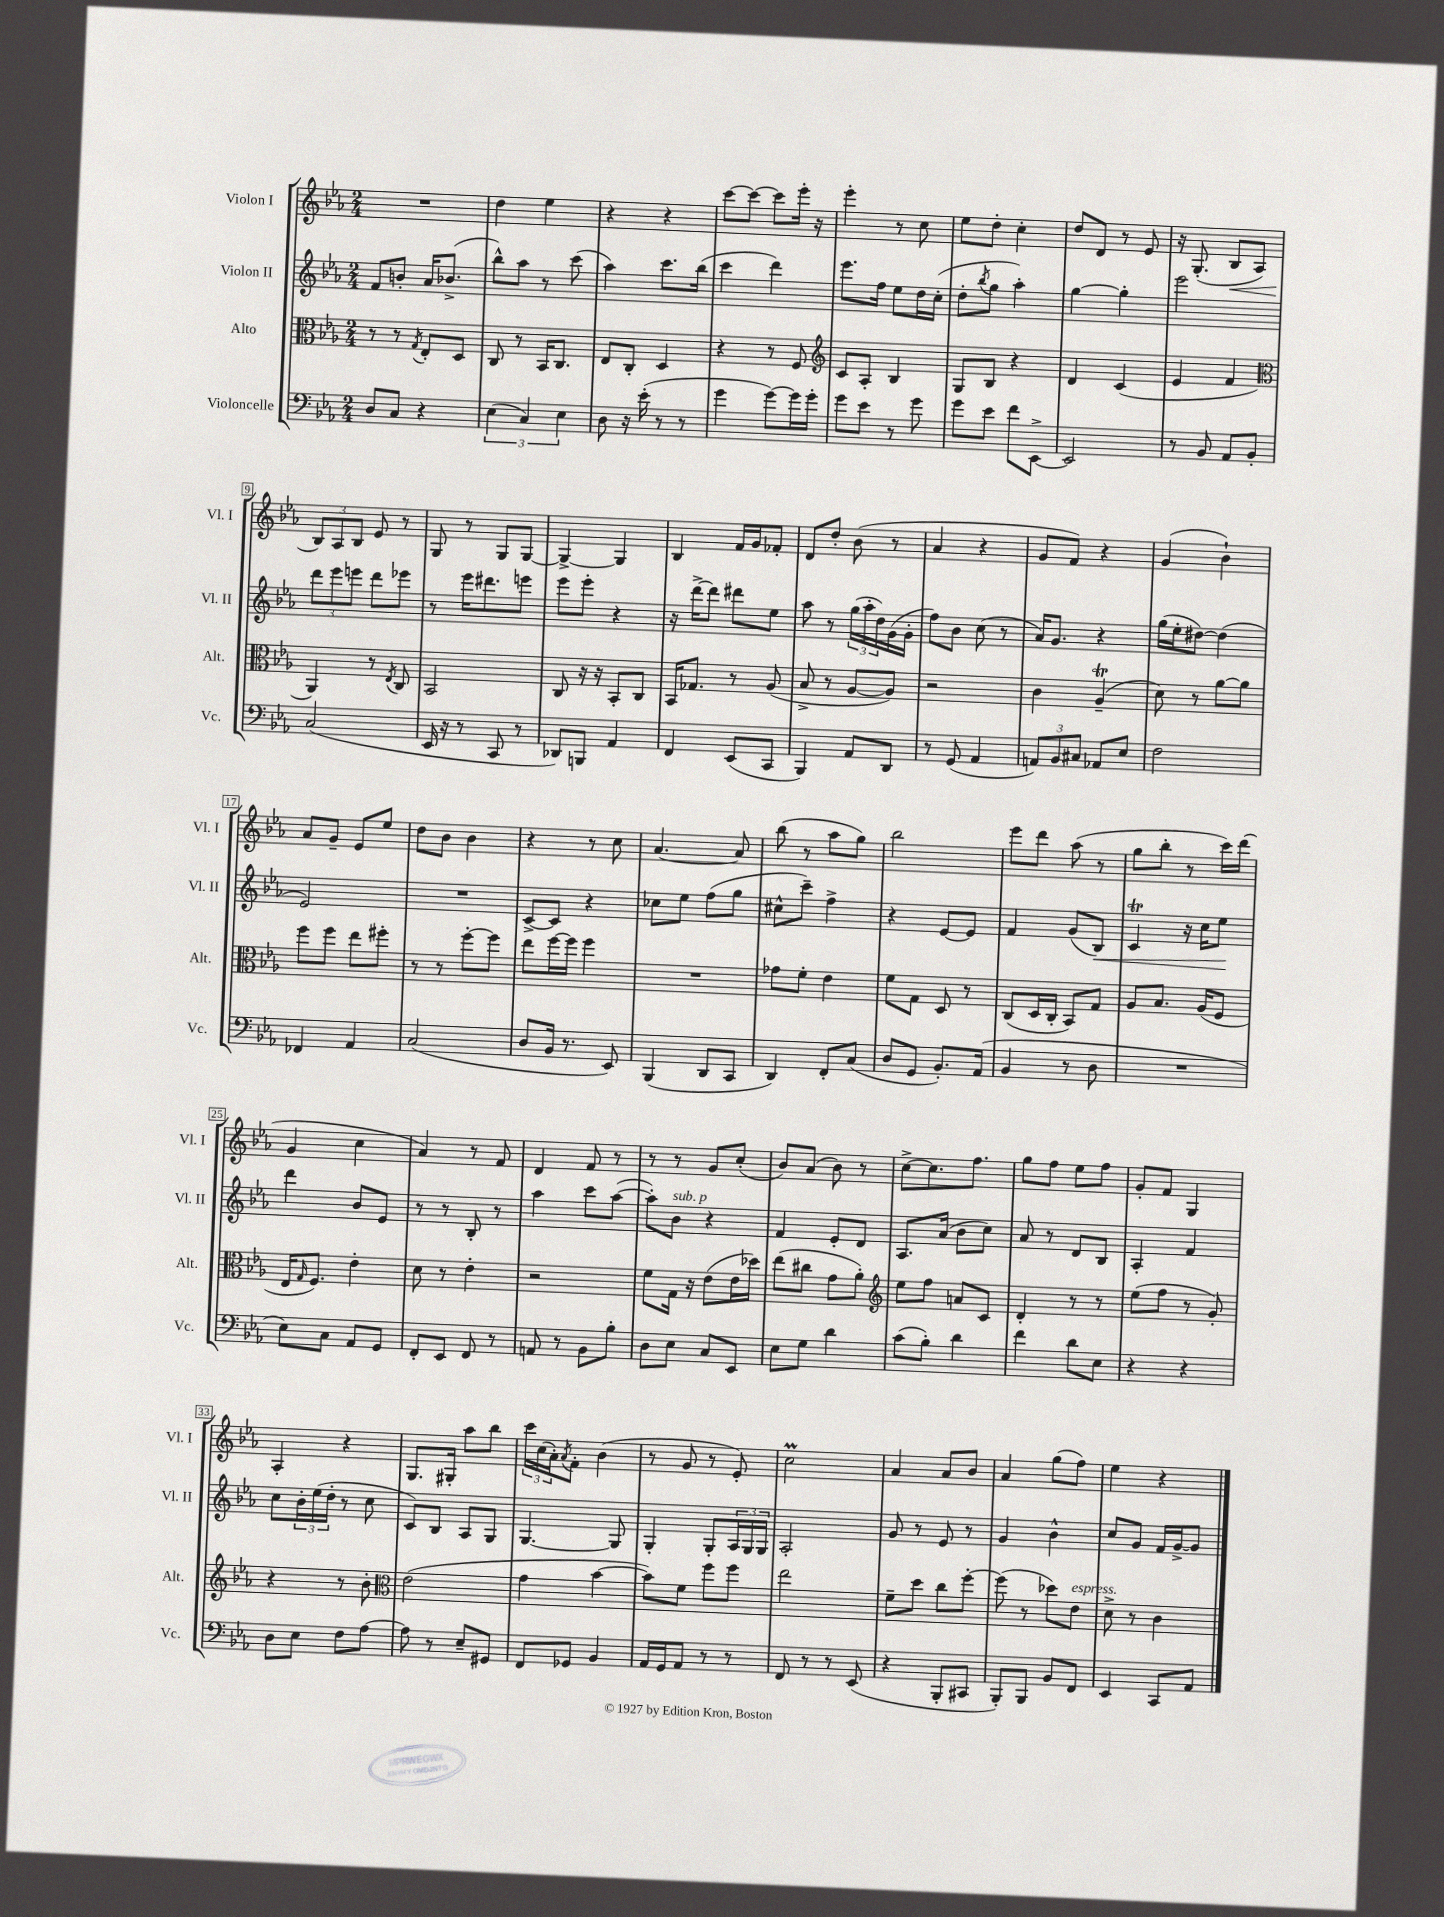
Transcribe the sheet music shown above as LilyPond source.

<<
\new StaffGroup <<
\new Staff = "s0" \with { instrumentName = "Violon I" shortInstrumentName = "Vl. I" } {
    \clef treble \key ees \major \numericTimeSignature \time 2/4
    R2 |
    d''4 ees''4 |
    r4 r4 |
    c'''8~ c'''8~ c'''8 ees'''16-. r16 |
    ees'''4-. r8 c''8 |
    ees''8 d''8-. c''4-. |
    d''8 d'8 r8 ees'8 |
    r16 g8.-.( bes8\< aes8 |
    \tuplet 3/2 { bes8\!) aes8 bes8 } ees'8 r8 |
    g8 r8 g8 g8~ |
    g4~-> g4 |
    bes4 f'16 g'16 fes'8-. |
    d'8 d''8-. bes'8( r8 |
    aes'4 r4 |
    g'8 f'8) r4 |
    g'4( bes'4-!) |
    aes'8 g'8-- ees'8 ees''8 |
    d''8 bes'8 bes'4 |
    r4 r8 c''8 |
    aes'4.~ aes'8 |
    bes''8( r8 aes''8 g''8) |
    bes''2 |
    ees'''8 d'''8 aes''8( r8 |
    g''8 bes''8-. r8 c'''16) d'''16( |
    g'4 c''4 |
    aes'4) r8 f'8 |
    d'4 f'8 r8 |
    r8 r8 g'8 c''8-.( |
    bes'8) aes'8( bes'8) r8 |
    c''8~-> c''8. f''8. |
    g''8 f''8 ees''8 f''8 |
    g'8-. f'8 g4 |
    aes4-. r4 |
    g8. gis16-. aes''8 bes''8 |
    \tuplet 3/2 { c'''16 c''16( aes'16-.) } \acciaccatura { aes'8 } f'8-. bes'4( |
    r8 g'8 r8 ees'8-.) |
    c''2\prall |
    aes'4 aes'8 bes'8 |
    aes'4 g''8( f''8) |
    ees''4 r4 \bar "|." |
}
\new Staff = "s1" \with { instrumentName = "Violon II" shortInstrumentName = "Vl. II" } {
    \clef treble \key ees \major \numericTimeSignature \time 2/4
    f'8 b'8-. aes'16 bes'8.->( |
    bes''8-^) aes''8 r8 c'''8( |
    aes''4) c'''8. bes''16( |
    c'''4 d'''4) |
    ees'''8. f''16 ees''8 d''16 c''16-.( |
    d''8-. \acciaccatura { bes''8 } g''8 aes''4-.) |
    g''4~ g''4-. |
    ees'''2 |
    \tuplet 3/2 { d'''8 ees'''8 e'''8 } d'''8 ees'''8 |
    r8 ees'''16 dis'''8. e'''8 |
    ees'''8 ees'''8-. r4 |
    r16 d'''16~-> d'''8 dis'''8 ees''8 |
    aes''8 r8 \tuplet 3/2 { g''16( aes''16-. d''16) } g'16( g'16-. |
    f''8) bes'8 c''8( r8 |
    aes'16) g'8. r4 |
    g''16( ees''16-. dis''8~) dis''4( |
    ees'2) |
    R2 |
    c'8~-> c'8 r4 |
    ces''8 ees''8 f''8( g''8 |
    cis''8-^ c'''8--) f''4-> |
    r4 ees'8~ ees'8 |
    f'4 g'8( bes8\<) |
    c'4\trill r16 c''16 ees''8\! |
    d'''4 bes'8 ees'8 |
    r8 r8 bes8-. r8 |
    aes''4 c'''8 aes''8~( |
    aes''8-.) bes'8^\markup { \italic "sub. p" } r4 |
    f'4 ees'8-. d'8 |
    aes8. aes'16( bes'8 c''8) |
    aes'8 r8 d'8 bes8 |
    aes4-. f'4 |
    c''8 \tuplet 3/2 { bes'16-. ees''16( d''16-. } r8 c''8 |
    c'8) bes8 aes8 g8 |
    g4.~ g8 |
    g4-. g8-. \tuplet 3/2 { aes16 g16 g16 } |
    aes2-. |
    g'8 r8 ees'8 r8 |
    g'4 bes'4-^ |
    c''8 g'8 f'16 g'16~-> g'8 \bar "|." |
}
\new Staff = "s2" \with { instrumentName = "Alto" shortInstrumentName = "Alt." } {
    \clef alto \key ees \major \numericTimeSignature \time 2/4
    r8 r8 \acciaccatura { g8 } ees8-. d8 |
    c8 r8 bes,16 c8. |
    ees8 c8-. d4 |
    r4 r8 f8 |
    \clef treble c'8 aes8-. bes4 |
    g8 bes8 r4 |
    d'4 c'4( |
    ees'4 f'4 |
    \clef alto aes,4) r8 \acciaccatura { ees8 } c8 |
    bes,2 |
    c8 r16 r16 bes,8-. c8 |
    bes,16 ges8. r8 aes8( |
    bes8-> r8 aes8~ aes8) |
    r2 |
    c'4 aes4--\trill( |
    d'8) r8 aes'8~ aes'8 |
    f''8 f''8 ees''8 fis''8-. |
    r8 r8 f''8~-. f''8 |
    ees''8 f''16~ f''16 f''4 |
    R2 |
    ges'8 f'8-. ees'4 |
    f'8 g8 d8 r8 |
    c8( d16 c16-. bes,8) g8 |
    aes8 bes8. aes16( f8 |
    ees16 \grace { g16 } f8.) ees'4-. |
    d'8 r8 ees'4-. |
    r2 |
    f'8 g16 r16 ees'8( ees'16 des''16) |
    ees''8( cis''8 g'8 aes'8-.) |
    \clef treble ees''8 f''8 a'8 c'8 |
    d'4-. r8 r8 |
    ees''8( f''8 r8 g'8-.) |
    r4 r8 bes'8-. |
    \clef alto ees'2( |
    g'4 bes'4~ |
    bes'8) f'8 f''8 f''8 |
    ees''2 |
    f'8-- d''8 c''8 f''8~-. |
    f''8( r8 des''8) ees'8^\markup { \italic "espress." } |
    d'8-> r8 c'4 \bar "|." |
}
\new Staff = "s3" \with { instrumentName = "Violoncelle" shortInstrumentName = "Vc." } {
    \clef bass \key ees \major \numericTimeSignature \time 2/4
    d8 c8 r4 |
    \tuplet 3/2 { ees4( c4) ees4 } |
    d8 r16 ees'16-.( r8 r8 |
    g'4 g'8~) g'16 g'16-. |
    g'8 ees'8 r8 g'8 |
    g'8 ees'8 f'8 ees,8~-> |
    ees,2 |
    r8 bes,8 aes,8 bes,8-. |
    c2( |
    ees,16 r16 r8 c,8 r8 |
    des,8) b,,8 aes,4 |
    f,4 ees,8( c,8 |
    bes,,4) aes,8 d,8 |
    r8 g,8( aes,4 |
    \tuplet 3/2 { a,8) bes,8 cis8 } aes,8 ees8 |
    f2 |
    fes,4 aes,4 |
    c2( |
    d8 bes,16 r8. ees,8) |
    bes,,4( d,8 c,8 |
    d,4) f,8-. c8( |
    d8 g,8 bes,8.-.) aes,16( |
    bes,4 r8 d8 |
    R2 |
    ees8) c8 aes,8 g,8 |
    f,8-. ees,8 f,8 r8 |
    a,8 r8 bes,8 bes8-. |
    d8 ees8 c8 ees,8 |
    ees8 g8 d'4 |
    c'8( bes8-.) d'4 |
    f'4 d'8 ees8 |
    r4 r4 |
    d8 ees8 f8 aes8~ |
    aes8 r8 ees8-- gis,8 |
    f,8 ges,8 bes,4 |
    aes,16 g,16 aes,8 r8 r8 |
    f,8 r8 r8 ees,8( |
    r4 bes,,8-. cis,8 |
    bes,,8-.) bes,,8 bes,8 f,8 |
    ees,4 c,8 aes,8 \bar "|." |
}
>>
>>
\layout { \context { \Score \override BarNumber.stencil = #(make-stencil-boxer 0.1 0.3 ly:text-interface::print) } }
